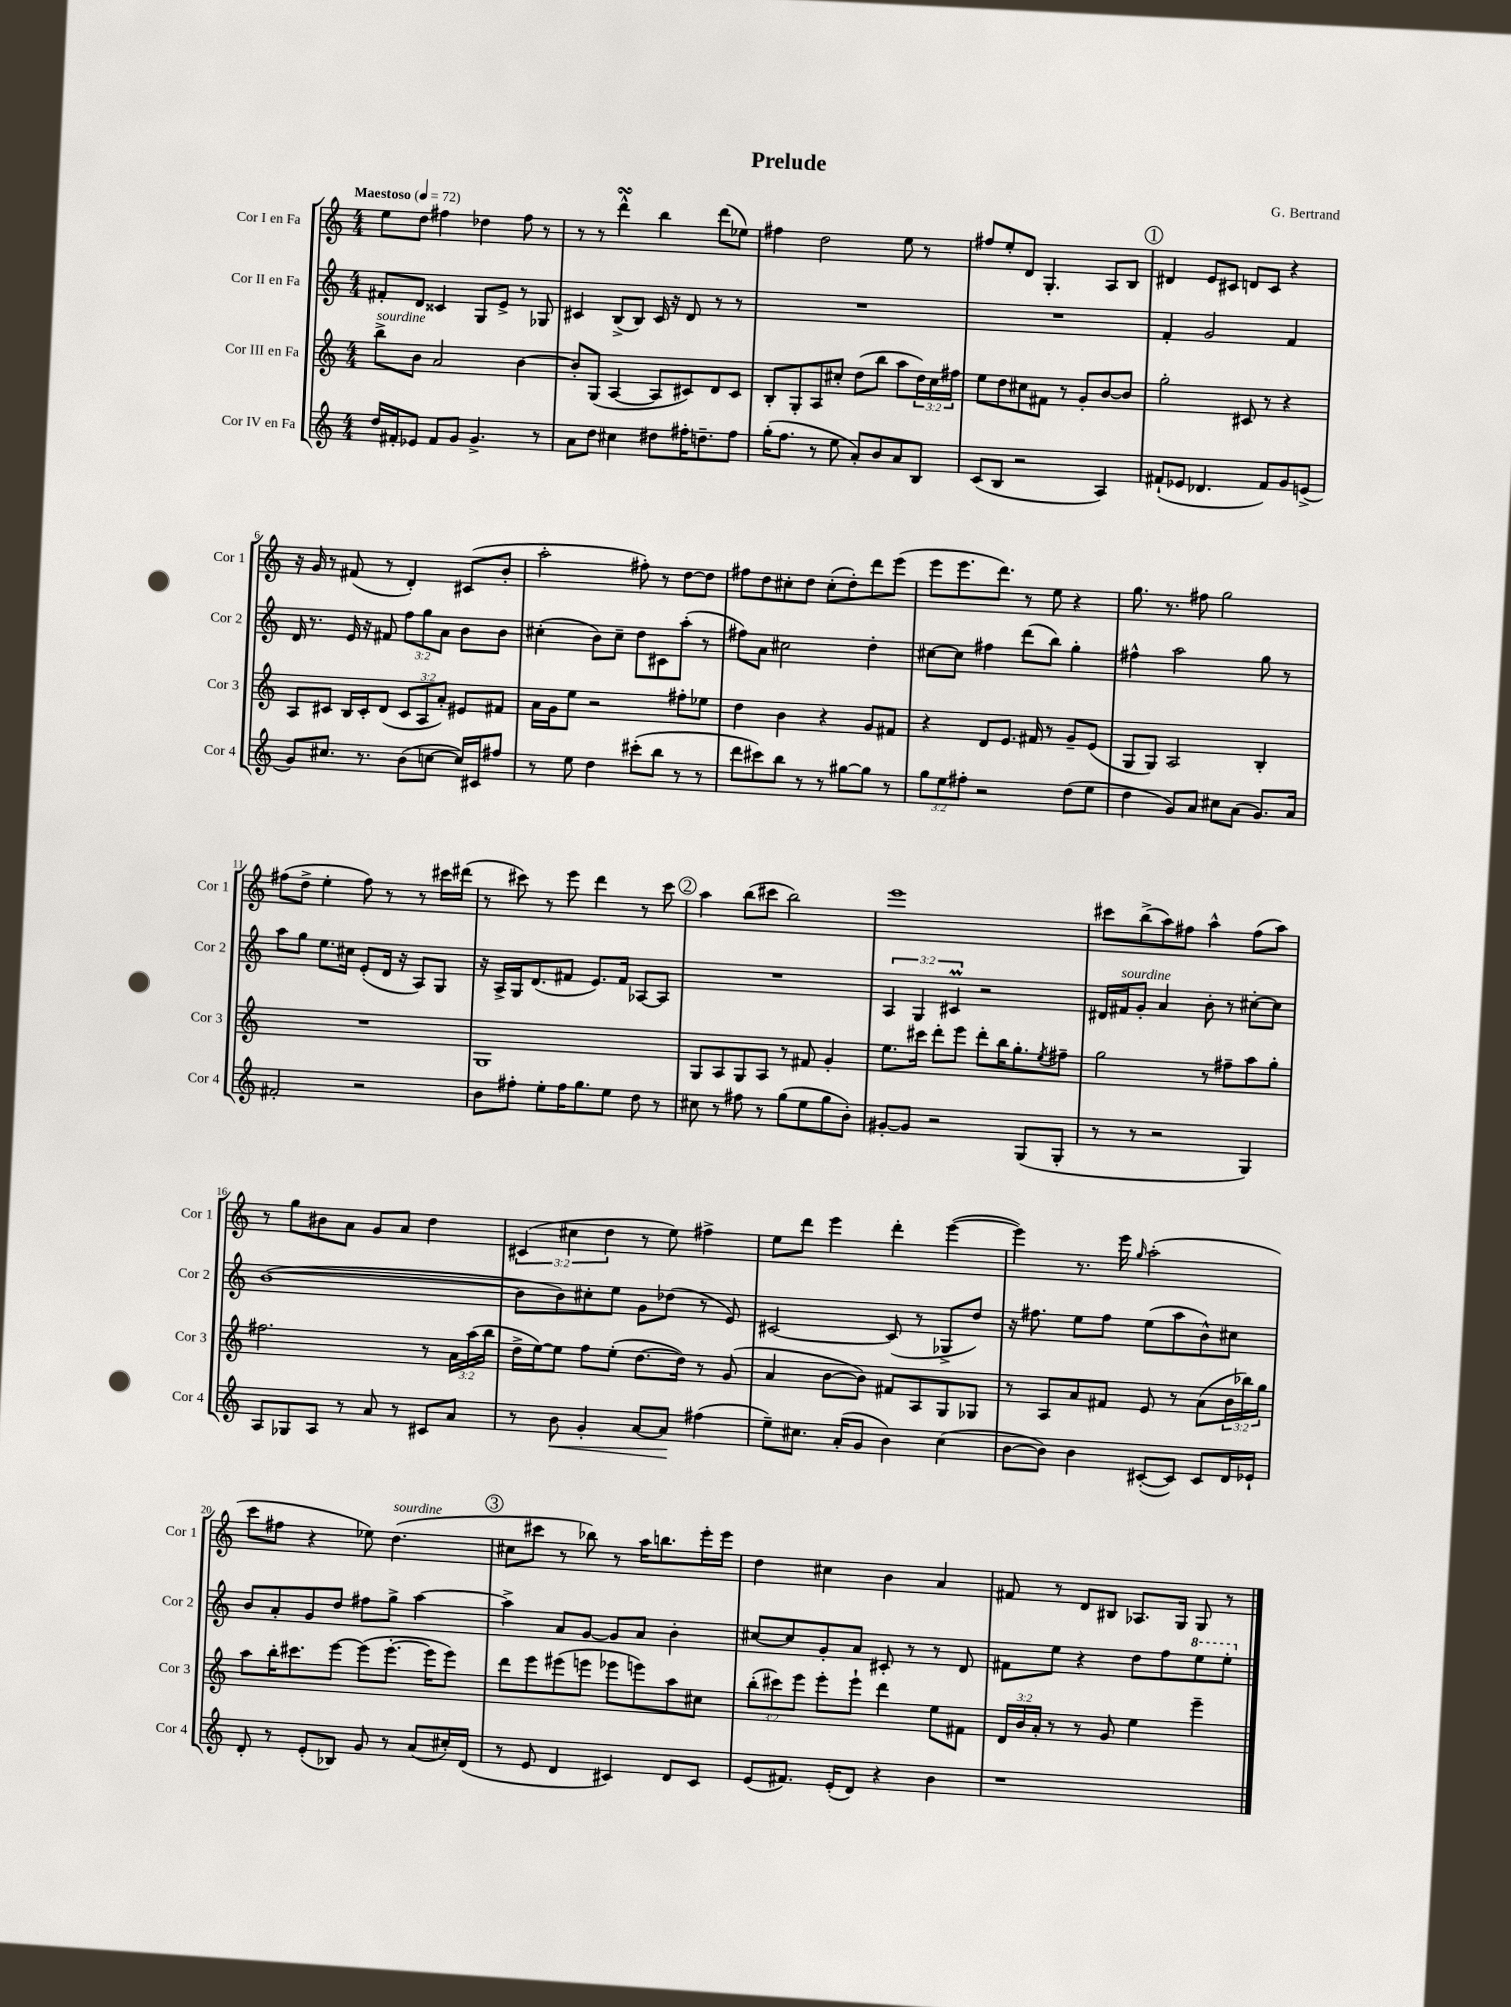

**kern	**dynam	**kern	**kern	**kern
*part4	*part4	*part3	*part2	*part1
*staff4	*staff4	*staff3	*staff2	*staff1
*I"Cor IV en Fa	*	*I"Cor III en Fa	*I"Cor II en Fa	*I"Cor I en Fa
*I'Cor 4	*	*I'Cor 3	*I'Cor 2	*I'Cor 1
*clefG2	*	*clefG2	*clefG2	*clefG2
*k[]	*	*k[]	*k[]	*k[]
*M4/4	*	*M4/4	*M4/4	*M4/4
*MM72	*	*MM72	*MM72	*MM72
=1	=1	=1	=1	=1
!	!	!	!	!LO:TX:a:B:t=Maestoso
!	!	!LO:TX:a:i:t=sourdine	!	!
16dd/LL	.	8bb^\L	8f#X'/L	8ee\L
16f#X'/J	.	.	.	.
8e-X/J	.	8b\J	8d/J	8dd\J
8f#/L	.	2a/	4c##X/	4ff#X\
8g/J	.	.	.	.
4.g^/	.	.	8G/L	4dd-X\
.	.	.	8e^/J	.
.	.	[4b\	8r	8ff#\
8r	.	.	8G-X/	8r
=2	=2	=2	=2	=2
8a\L	.	8b'/L]	4c#X/	8r
8dd\J	.	(8G/J	.	8r
4cc#X\	.	[4A/	(8B^/L	4dddsSSS^^\
.	.	.	8B/J)	.
8dd#X\L	.	8A/L]	16c#/	4bb\
.	.	.	16r	.
16ff#X'\K	.	8c#X/)	8d/	.
8.ddn~\	.	.	.	.
.	.	8d/	8r	(8ddd\L
8ff#\J	.	8c#/J	8r	8ee-X\J)
=3	=3	=3	=3	=3
(16gg'\KL	.	8B'/L	1r	4ff#X\
8.ff\J	.	.	.	.
.	.	8G'/	.	.
8r	.	8A/	.	2dd\
8ee\	.	8cc#X'/J	.	.
8a'/L)	.	(8dd\L	.	.
8b/	.	8bb\J	.	.
8a/	.	8aa\L	.	8ee\
8B/J	.	24dd\L)	.	8r
.	.	24cc#\	.	.
.	.	24ff#X\JJ	.	.
=4	=4	=4	=4	=4
(8c/L	.	8ee\L	1r	8ff#X/L
8B/J	.	8dd\	.	8ee'/
2r	.	8cc#X\	.	8d/J
.	.	8f#X\J	.	4.G'/
.	.	8r	.	.
.	.	8g'/L	.	.
4A/)	.	[8b/	.	8A/L
.	.	8b/J]	.	8B/J
!!LO:REH:place=s1:t=1
=5	=5	=5	=5	=5
(8f#X`/L	.	2gg'\	4f'/	4d#X/
8e-X/J	.	.	.	.
4.d-X/	.	.	2g/	8e/L
.	.	.	.	8c#X/J
.	.	8c#X/	.	8dn/L
8f#/L)	.	8r	.	8c#/J
8g/	.	4r	4f/	4r
(8en^/J	.	.	.	.
!!LO:LB:g=z
=6	=6	=6	=6	=6
8g/L)	.	8A/L	16d/	16r
.	.	.	8.r	16g/
8.cc#X/J	.	8c#X/J	.	8r
.	.	16B/LL	16e/	(8f#X/
8.r	.	16c#'/J	16r	.
.	.	(8d/J	8f#X/	8r
(8b\L	.	12c#/L	12ff\L	4d'/)
.	.	12A/	12gg\	.
[8ccn\J	.	.	.	.
.	.	12a'/J)	12a\J	.
16cc/LL])	.	8e#X/L	8b\L	(8c#X/L
16c#X/J	.	.	.	.
8ff#X/J	.	8f#X/J	8b\J	8b'/J
=7	=7	=7	=7	=7
8r	.	16a\LL	(4cc#X'\	2aa'\
.	.	16g\J	.	.
8ee\	.	8ee\J	.	.
4dd\	.	2r	8b\L)	.
.	.	.	8cc#~\J	.
(8ccc#X'\L	.	.	8dd\L	8ff#X'\)
8bb\J	.	.	8c#X\	8r
8r	.	8ff#X'\L	(8aa'\J	[8dd\L
8r	.	8ee-X\J	8r	8dd\J]
=8	=8	=8	=8	=8
8ddd\L	.	4dd\	8ff#X\L)	8ff#X\L
8ccc#X\)	.	.	8a\J	8dd\
8bb\J	.	4b\	2cc#X\	8cc#X'\
8r	.	.	.	8dd\J
8r	.	4r	.	(8cc#'\L
[8gg#X\L	.	.	.	8dd'\)
8gg#\J]	.	8g/L	4dd'\	8ddd\
8r	.	8f#X/J	.	(8eee\J
=9	=9	=9	=9	=9
12gg\L	.	4r	[8cc#X\L	8eee\L
12ee\	.	.	.	.
.	.	.	8cc#\J]	8.eee\
12ff#X'\J	.	.	.	.
2r	.	8d/L	4ff#X\	.
.	.	.	.	8.ddd\J)
.	.	8.e/J	.	.
.	.	.	(8ddd\L	8r
.	.	16f#X/	.	.
.	.	8r	8bb\J)	8ee\
(8dd\L	.	8g~/L	4gg'\	4r
8ee\J	.	(8e/J	.	.
=10	=10	=10	=10	=10
4dd\	.	8G/L	4ff#X^^\	8.gg\
.	.	8G/J)	.	.
.	.	.	.	8.r
8g/L)	.	2A/	2aa\	.
8a/J	.	.	.	8ff#X\
8cc#X\L	.	.	.	2gg\
(8a\J	.	.	.	.
8.g/L)	.	4B'/	8gg\	.
.	.	.	8r	.
16a/Jk	.	.	.	.
!!LO:LB:g=z
=11	=11	=11	=11	=11
2f#X'/	.	1r	8aa\L	(8ff#X\L
.	.	.	8gg\J	8dd^\J
.	.	.	8.ee\L	4ee'\
.	.	.	16cc#X\Jk	.
2r	.	.	(8e'/L	8ff#\)
.	.	.	16d/Jk	8r
.	.	.	16r	.
.	.	.	8A/L)	8r
.	.	.	8G/J	16ccc#X\LL
.	.	.	.	(16ddd#X\JJ
=12	=12	=12	=12	=12
8b\L	.	1G	16r	8r
.	.	.	16A^/LL	.
8ff#X'\J	.	.	16G/J	8ccc#X\)
.	.	.	(8.d/	.
8ee'\L	.	.	.	8r
16ff#\K	.	.	8f#X/J	8eee\
8.gg\	.	.	.	.
.	.	.	8.e/L)	4ddd\
8ee\J	.	.	.	.
.	.	.	16f#/Jk	.
8dd\	.	.	[8A-X/L	8r
8r	.	.	8A-/J]	8ccc#\
!!LO:REH:place=s1:t=2
=13	=13	=13	=13	=13
8cc#X\	.	8G/L	1r	4aa\
8r	.	8A/	.	.
8ff#X\	.	8G/	.	(8bb\L
8r	.	8A/J	.	8ccc#X\J
(8gg\L	.	8r	.	2bb\)
8ee\	.	8f#X/	.	.
8gg\	.	4g'/	.	.
8b'\J)	.	.	.	.
=14	=14	=14	=14	=14
[8g#X'/L	.	8.ee\L	6A/	1eee
8g#/J]	.	.	.	.
.	.	.	6G/	.
.	.	16ccc#X\Jk	.	.
2r	.	8ddd'\L	.	.
.	.	.	6c#Xm/	.
.	.	8eee\J	.	.
.	.	8ddd'\L	2r	.
.	.	16bb\K	.	.
.	.	8.gg'\	.	.
(8G/L	.	.	.	.
.	.	8qee/	.	.
8G'/J	.	8ff#X~\J	.	.
=15	=15	=15	=15	=15
8r	.	2gg\	16d#X/LL	8ccc#X\L
!	!	!	!LO:TX:a:i:t=sourdine	!
.	.	.	16f#X/J	.
8r	.	.	8g'/J	(8bb^\
2r	.	.	4a/	8aa\)
.	.	.	.	8ff#X\J
.	.	8r	8b'\	4aa^^\
.	.	8ff#X~\L	8r	.
4G/)	.	8aa\	[8cc#X'\L	(8ff#\L
.	.	8gg'\J	8cc#\J]	8aa\J)
!!LO:LB:g=z
=16	=16	=16	=16	=16
8A/L	.	2.ff#X\	([1b	8r
8G-X/	.	.	.	8gg\L
8A/J	.	.	.	8b#X\
8r	.	.	.	8a\J
8a/	.	.	.	8g/L
8r	.	.	.	8a/J
8c#X/L	.	8r	.	4dd\
8a/J	.	24a\LL	.	.
.	.	(24aa\	.	.
.	.	24bb\JJ	.	.
=17	=17	=17	=17	=17
8r	.	16dd^\LL	8b\L]	(6c#X/
.	.	[16ee\J)	.	.
!	!LO:HP:b	!	!	!
8b\	<	8ee\J]	8b\)	.
.	.	.	.	6cc#X\
4g'/	.	8ff\L	8cc#X'\	.
.	.	.	.	6dd\
.	.	(8ee'\J	8ee\J	.
[8a/L	.	[8.dd\L	8g\L	8r
8a/J]	.	.	(8dd-X\J	8ee\)
.	.	16dd\Jk])	.	.
(4ff#X\	[	8r	8r	4ff#X^\
.	.	(8g/	8e/)	.
=18	=18	=18	=18	=18
8ee~\L)	.	4a/	[2c#X/	8ee\L
8.cc#X\J	.	.	.	8ddd\J
.	.	[8b\L	.	4eee\
(16a'/KL	.	.	.	.
8g/J	.	8b\J])	.	.
4b\)	.	8f#X/L	(8c#/]	4ddd'\
.	.	8A/	8r	.
(4cc#\	.	8G/	8G-X^/L	([4eee\
.	.	8G-X/J	8dd/J)	.
=19	=19	=19	=19	=19
[8b\L	.	8r	16r	4eee\])
.	.	.	8.ff#X\	.
8b\J])	.	8A/L	.	.
4b\	.	8a/	8ee\L	8.r
.	.	8f#X/J	8ff#\J	.
.	.	.	.	16eee\
.	.	.	.	16qqgg/
([8c#X'/L	.	8e/	(8ee\L	(2aa'\
8c#/J])	.	8r	8aa\	.
8c#/L	.	(8a\L	8b^^\)	.
16d/L	.	24b\L	8cc#X\J	.
.	.	24bb-X\)	.	.
16e-X`/JJ	.	.	.	.
.	.	24gg\JJ	.	.
!!LO:LB:g=z
=20	=20	=20	=20	=20
8d'/	.	8aa\L	8b/L	8ccc\L
8r	.	16bb'\K	8a'/	8ff#X\J
.	.	8.ccc#X\	.	.
(8e'/L	.	.	8g/	4r
8B-X/J)	.	[8eee\J	8dd/J	.
8g/	.	(8eee\L]	8ff#X\L	8ee-X\)
!	!	!	!	!LO:TX:a:i:t=sourdine
8r	.	[8.eee'\J	8gg^\J	(4.dd\
(8a/L	.	.	[4aa\	.
.	.	16eee\KL]	.	.
16cc#X'/L)	.	8eee\J)	.	.
(16d/JJ	.	.	.	.
!!LO:REH:place=s1:t=3
=21	=21	=21	=21	=21
8r	.	8ddd\L	4aa^\]	8cc#X\L
8e/	.	8eee\	.	8ccc#X\J
4d/	.	(8eee#X\	8a/L	8r
.	.	8eeen\J	[8g/J	8bb-X\)
4c#X/)	.	8eee-X\L	8g/L]	8r
.	.	8eeen\)	8a/J	16aa\KL
.	.	.	.	8.bbn\
8d/L	.	8aa\	4b'\	.
8c#/J	.	8cc#X\J	.	16eee'\L
.	.	.	.	16eee\JJ
=22	=22	=22	=22	=22
(8e/L	.	(12bb'\L	[8cc#X/L	4dd\
.	.	12ccc#X\)	.	.
8.f#X/J)	.	.	8cc#/]	.
.	.	12eee\J	.	.
.	.	8eee'\L	8g'/	4cc#X\
(16e'/KL	.	.	.	.
8d/J)	.	8eee`\J	8a/J	.
4r	.	4ddd\	8c#X'/	4b\
.	.	.	8r	.
4b\	.	8ee\L	8r	4a/
.	.	8f#X\J	8d/	.
=23	=23	=23	=23	=23
1r	.	24d/LL	8f#X\L	8f#X/
.	.	24b/	.	.
.	.	24a'/JJ	.	.
.	.	8r	8ee\J	8r
.	.	8r	4r	8d/L
.	.	8g/	.	8B#X/J
.	.	4ee\	8dd\L	8.A-X/L
.	.	.	8ff\	.
.	.	.	.	16G/Jk
*	*	*	*8va	*
.	.	4eee~\	8eee\	8G/
.	.	.	8eee'\J	8r
*	*	*	*X8va	*
==	==	==	==	==
*-	*-	*-	*-	*-
